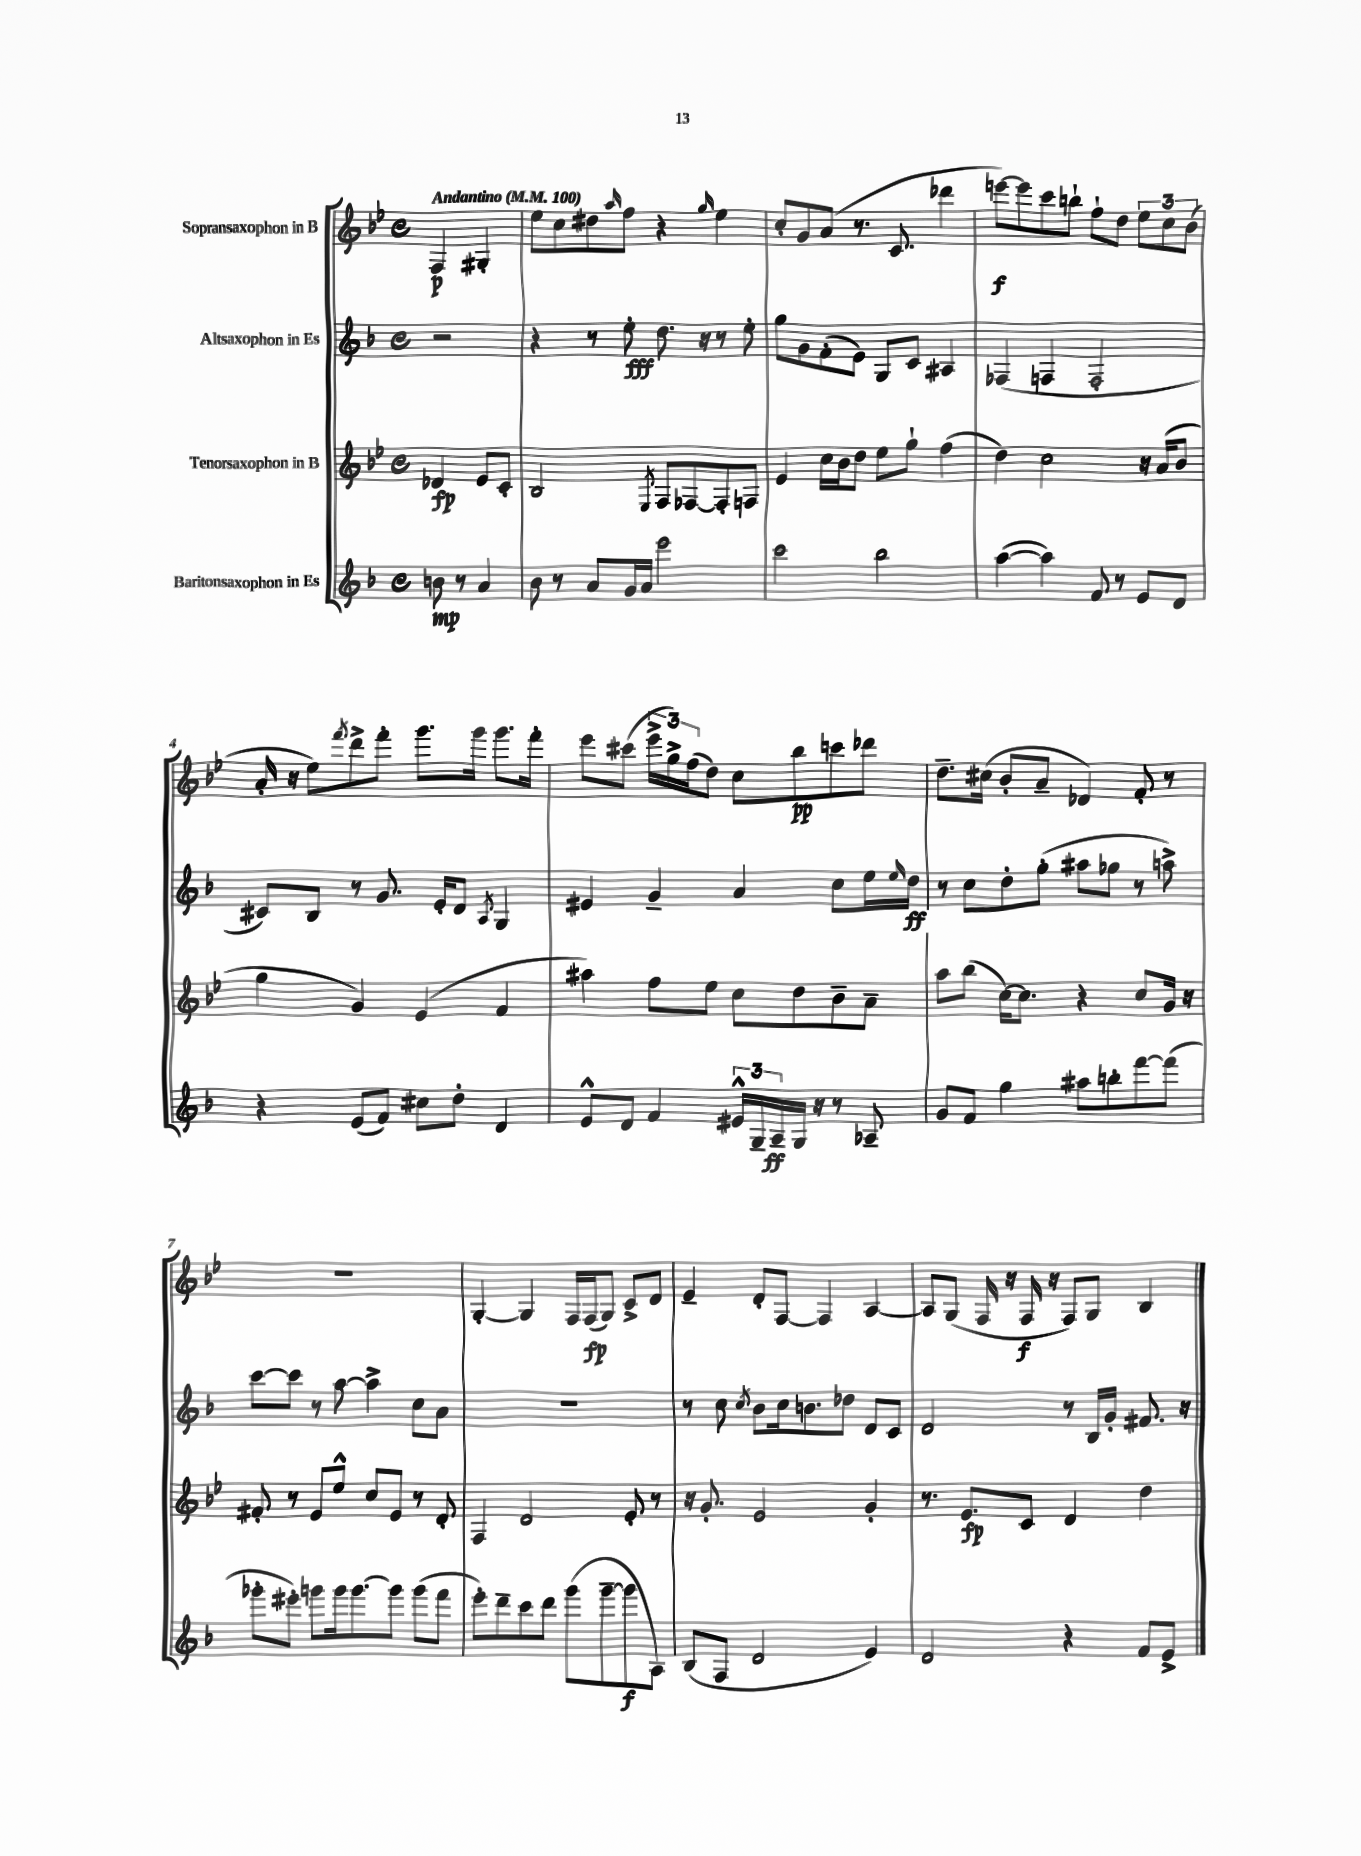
<<
\new StaffGroup <<
\new Staff = "s0" \with { instrumentName = "Sopransaxophon in B" } {
    \clef treble \key bes \major \defaultTimeSignature \time 4/4 \partial 2 \tempo "Andantino" 4 = 100
    f4\p gis4-. |
    ees''8 c''8 dis''8 \grace { a''16 } f''8 r4 \grace { g''16 } ees''4 |
    c''8-. g'8 a'8( r8. c'8. des'''4 |
    e'''8~\f) e'''8 c'''8 b''8-! f''8-! d''8 \tuplet 3/2 { ees''8 c''8 bes'8( } |
    a'16-. r16 ees''8) \acciaccatura { f'''8 } d'''8-> f'''8-. g'''8. g'''16 g'''8. f'''16-. |
    ees'''8 cis'''8( \tuplet 3/2 { ees'''16-> g''16->) f''16( } d''8) c''8 bes''8\pp c'''8 des'''8 |
    d''8.-- cis''16( bes'8-. a'8-- des'4) f'8-. r8 |
    R1 |
    g4~-. g4 f16 f16\fp( g8) c'8-> d'8 |
    ees'4-- d'8-. f8~ f4 a4~ |
    a8 g8( f16 r16 f16\f r16 f8) g8 bes4 \bar "|." |
}
\new Staff = "s1" \with { instrumentName = "Altsaxophon in Es" } {
    \clef treble \key f \major \defaultTimeSignature \time 4/4 \partial 2
    r2 |
    r4 r8 e''8-.\fff d''8. r16 r8 e''8-. |
    g''8 g'8 f'8-.( e'8) g8 c'8 ais4 |
    fes4( f4 f2-. |
    cis'8) bes8 r8 g'8. e'16-. d'8 \acciaccatura { a8 } g4 |
    eis'4 g'4-- a'4 c''8 e''16 \grace { e''16 } d''16\ff |
    r8 c''8 d''8-. g''8-.( ais''8 ges''8 r8 a''8->) |
    c'''8~ c'''8 r8 a''8~ a''4-> c''8 a'8 |
    R1 |
    r8 c''8 \acciaccatura { c''8 } bes'8 c''16 b'8. des''8 d'8 c'8 |
    d'2 r8 bes16 g'16-. fis'8. r16 \bar "|." |
}
\new Staff = "s2" \with { instrumentName = "Tenorsaxophon in B" } {
    \clef treble \key bes \major \defaultTimeSignature \time 4/4 \partial 2
    des'4\fp ees'8 c'8-. |
    bes2 \acciaccatura { ees8 } f8 fes8~ fes8-. f8 |
    ees'4 c''16 bes'16 d''8 ees''8 g''8-! f''4( |
    d''4) c''2 r16 a'16( bes'8 |
    g''4 g'4) ees'4( f'4 |
    ais''4) f''8 ees''8 c''8 d''8 bes'8-- a'8-- |
    a''8 bes''8( c''16~) c''8. r4 c''8 g'16 r16 |
    fis'8-. r8 ees'8 ees''8-^ c''8 ees'8 r8 d'8-. |
    f4 d'2 ees'8-. r8 |
    r16 g'8.-. ees'2 g'4-. |
    r8. ees'8.\fp c'8 d'4 d''4 \bar "|." |
}
\new Staff = "s3" \with { instrumentName = "Baritonsaxophon in Es" } {
    \clef treble \key f \major \defaultTimeSignature \time 4/4 \partial 2
    b'8\mp r8 a'4 |
    bes'8 r8 a'8 g'16 a'16 e'''2 |
    c'''2 bes''2 |
    a''4~( a''4) f'8 r8 e'8 d'8 |
    r4 e'8( f'8) cis''8 d''8-. d'4 |
    e'8-^ d'8 f'4 \tuplet 3/2 { eis'16-^ g16-- a16--\ff } g16 r16 r8 aes8-- |
    g'8 f'8 g''4 ais''8 b''8-. f'''8~ f'''8( |
    ges'''8-. eis'''8-.) g'''8 g'''16 g'''8.~ g'''8 g'''8( f'''8 |
    e'''8-.) d'''8-- c'''8 d'''8 g'''8( g'''8~-- g'''8\f a8) |
    bes8( f8 d'2 e'4) |
    d'2 r4 f'8 e'8-> \bar "|." |
}
>>
>>
